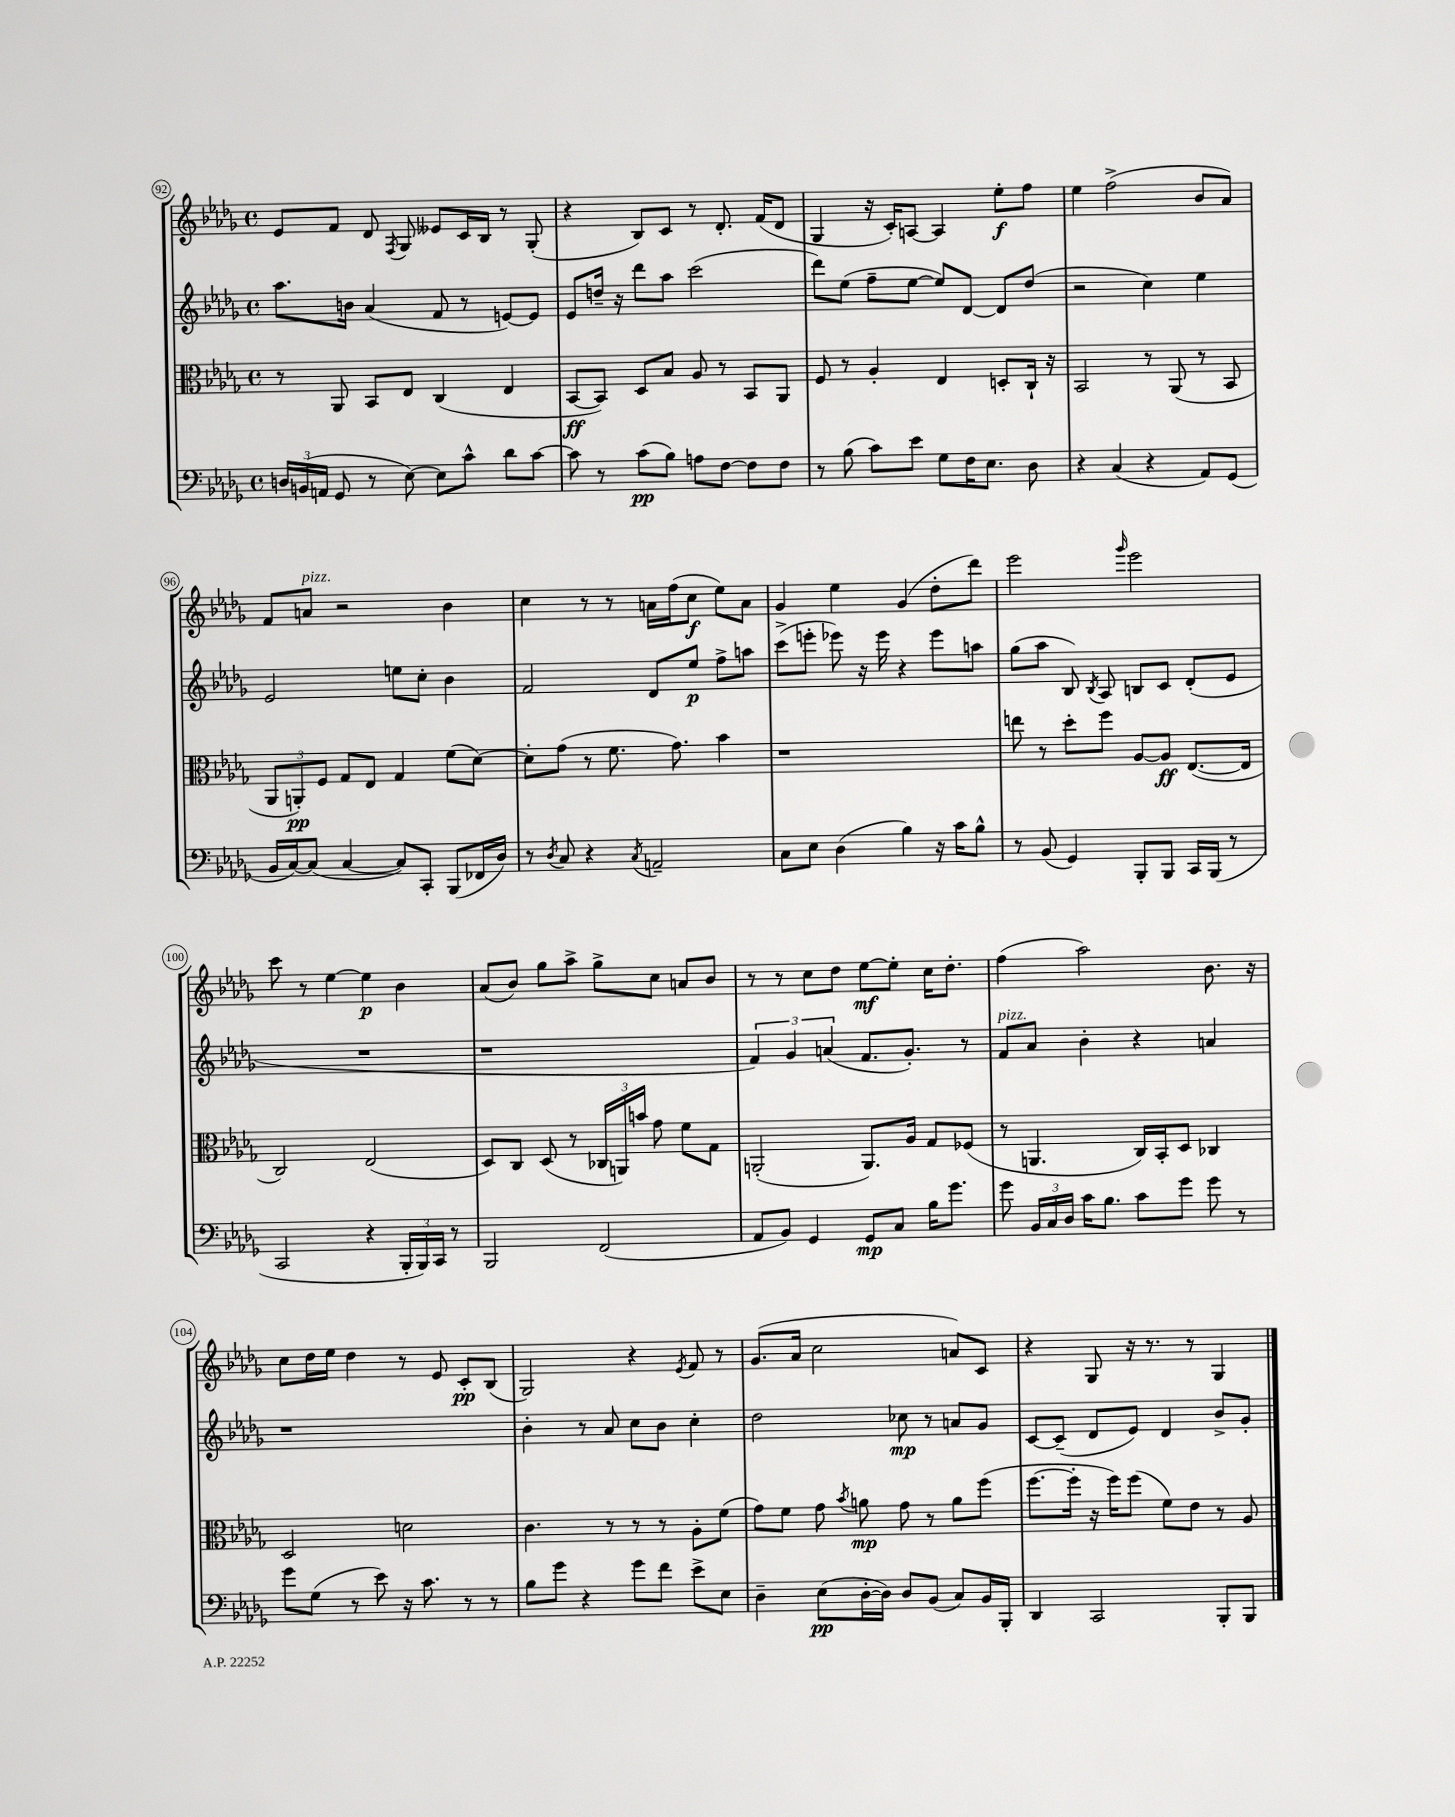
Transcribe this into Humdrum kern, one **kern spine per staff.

**kern	**dynam	**kern	**dynam	**kern	**dynam	**kern	**dynam
*part4	*part4	*part3	*part3	*part2	*part2	*part1	*part1
*staff4	*staff4	*staff3	*staff3	*staff2	*staff2	*staff1	*staff1
*clefF4	*	*clefC3	*	*clefG2	*	*clefG2	*
*k[b-e-a-d-g-]	*	*k[b-e-a-d-g-]	*	*k[b-e-a-d-g-]	*	*k[b-e-a-d-g-]	*
*M4/4	*	*M4/4	*	*M4/4	*	*M4/4	*
*met(c)	*	*met(c)	*	*met(c)	*	*met(c)	*
=92	=92	=92	=92	=92	=92	=92	=92
24Dn/LL	.	8r	.	8.aa-\L	.	8e-/L	.
(24BBn/	.	.	.	.	.	.	.
24AAn/JJ	.	.	.	.	.	.	.
8GG-/	.	8AA-/	.	.	.	8f/J	.
.	.	.	.	16bn\Jk	.	.	.
8r	.	8BB-/L	.	(4a-/	.	8d-/	.
.	.	.	.	.	.	8qF/	.
[8E-\)	.	8E-/J	.	.	.	8G-/	.
8E-\L]	.	(4C/	.	8f/	.	8e--X/L	.
8c^^\J	.	.	.	8r	.	16c/L	.
.	.	.	.	.	.	16B-/JJ	.
8d-\L	.	4E-/	.	[8en/L)	.	8r	.
[8c\J	.	.	.	8e/J]	.	(8G-'/	.
=93	=93	=93	=93	=93	=93	=93	=93
8c\]	.	[8BB-/L	ff	8e-/L	.	4r	.
8r	.	8BB-/J])	.	16ddn~/Jk	.	.	.
.	.	.	.	16r	.	.	.
(8c\L	pp	8D-/L	.	8ddd-\L	.	8B-/L)	.
8B-\J)	.	8B-/J	.	8aa-\J	.	8c/J	.
8An\L	.	8A-/	.	(2ccc\	.	8r	.
[8F\J	.	8r	.	.	.	8.d-'/	.
8F\L]	.	8BB-/L	.	.	.	.	.
.	.	.	.	.	.	(16f/KL	.
8F\J	.	8AA-/J	.	.	.	8d-/J	.
=94	=94	=94	=94	=94	=94	=94	=94
8r	.	8F/	.	8ddd-\L)	.	4G-/	.
(8B-\	.	8r	.	(8ee-\J	.	.	.
8c\L)	.	4A-'/	.	8ff~\L	.	16r	.
.	.	.	.	.	.	16c'/KL)	.
8e-\J	.	.	.	[8ee-\J	.	[8An/J	.
8G-\L	.	4E-/	.	8ee-/L])	.	4A/]	.
16F\K	.	.	.	[8d-/J	.	.	.
8.E-\J	.	.	.	.	.	.	.
.	.	8Dn'/L	.	8d-/L]	.	8ee-'\L	f
8D-\	.	16C`/Jk	.	(8dd-/J	.	8ff\J	.
.	.	16r	.	.	.	.	.
=95	=95	=95	=95	=95	=95	=95	=95
4r	.	2BB-/	.	2r	.	4ee-\	.
(4C/	.	.	.	.	.	(2ff^\	.
4r	.	8r	.	4cc\)	.	.	.
.	.	(8AA-/	.	.	.	.	.
8AA-/L)	.	8r	.	4ee-\	.	8b-/L	.
(8GG-/J	.	8BB-/	.	.	.	8a-/J)	.
!!LO:LB:g=z
=96	=96	=96	=96	=96	=96	=96	=96
16BB-/LL	.	12AA-/L	.	2e-/	.	8f/L	.
[16C/J)	.	.	.	.	.	.	.
.	.	12AAn'/)	pp	.	.	.	.
!	!	!	!	!	!	!LO:TX:a:i:t=pizz.	!
(8C/J]	.	.	.	.	.	8an/J	.
.	.	12F/J	.	.	.	.	.
[4C/	.	8G-/L	.	.	.	2r	.
.	.	8E-/J	.	.	.	.	.
8C/L])	.	4G-/	.	8een\L	.	.	.
8CC'/J	.	.	.	8cc'\J	.	.	.
(8BBB-/L	.	(8f\L	.	4b-\	.	4b-\	.
16FF-X/L	.	[8d-\J)	.	.	.	.	.
16D-/JJ)	.	.	.	.	.	.	.
=97	=97	=97	=97	=97	=97	=97	=97
8r	.	8d-'\L]	.	2f/	.	4cc\	.
8qD-/	.	.	.	.	.	.	.
8C/	.	(8g-\J	.	.	.	.	.
4r	.	8r	.	.	.	8r	.
.	.	8.f\	.	.	.	8r	.
8qC/	.	.	.	.	.	.	.
2AAn~/	.	.	.	8d-/L	.	16an\LL	.
.	.	8.g-\)	.	.	.	(16ff\J	.
.	.	.	.	8ee-/J	p	8cc\J	f
.	.	4b-\	.	8ff^\L	.	8ee-\L)	.
.	.	.	.	8aan\J	.	8a\J	.
=98	=98	=98	=98	=98	=98	=98	=98
8C\L	.	1r	.	(8ccc^\L	.	4g-/	.
8E-\J	.	.	.	8eeen'\J	.	.	.
(4D-\	.	.	.	8eee-X\)	.	4ee-\	.
.	.	.	.	16r	.	.	.
.	.	.	.	16eee-\	.	.	.
4B-\)	.	.	.	4r	.	(4g-/	.
16r	.	.	.	8eee-\L	.	8dd-'\L	.
16c\KL	.	.	.	.	.	.	.
8B-^^\J	.	.	.	8aan\J	.	8ddd-\J)	.
=99	=99	=99	=99	=99	=99	=99	=99
8r	.	8een\	.	(8gg-\L	.	2eee-\	.
(8BB-/	.	8r	.	8aa-\J	.	.	.
4GG-/)	.	8dd-'\L	.	8B-/)	.	.	.
.	.	.	.	8qB-/	.	.	.
.	.	8ff\J	.	8A-/	.	.	.
.	.	.	.	.	.	16qqggg-/	.
8BBB-'/L	.	[8A-/L	.	8Bn/L	.	2eee-\	.
8BBB-/J	.	8A-/J]	ff	8c/J	.	.	.
16CC/LL	.	([8.E-/L	.	(8d-'/L	.	.	.
(16BBB-/JJ	.	.	.	.	.	.	.
8r	.	.	.	8e-/J	.	.	.
.	.	16E-/Jk]	.	.	.	.	.
!!LO:LB:g=z
=100	=100	=100	=100	=100	=100	=100	=100
2CC/	.	2C/)	.	1r	.	8ccc\	.
.	.	.	.	.	.	8r	.
.	.	.	.	.	.	[4ee-\	.
4r	.	(2E-/	.	.	.	4ee-\]	p
24BBB-'/LL	.	.	.	.	.	4b-\	.
24BBB-/)	.	.	.	.	.	.	.
24CC/JJ	.	.	.	.	.	.	.
8r	.	.	.	.	.	.	.
=101	=101	=101	=101	=101	=101	=101	=101
2BBB-/	.	8D-/L)	.	1r	.	(8a-/L	.
.	.	8C/J	.	.	.	8b-/J)	.
.	.	(8D-/	.	.	.	8gg-\L	.
.	.	8r	.	.	.	8aa-^\J	.
(2FF/	.	24C-X/LL	.	.	.	8gg-^\L	.
.	.	24AAn/)	.	.	.	.	.
.	.	24bn/JJ	.	.	.	.	.
.	.	8g-\	.	.	.	8cc\J	.
.	.	8f\L	.	.	.	8an/L	.
.	.	8G-\J	.	.	.	8b-/J	.
=102	=102	=102	=102	=102	=102	=102	=102
8AA-/L	.	(2AAn'/	.	6f/)	.	8r	.
8BB-/J)	.	.	.	.	.	8r	.
.	.	.	.	6g-/	.	.	.
4GG-/	.	.	.	.	.	8cc\L	.
.	.	.	.	(6an/	.	.	.
.	.	.	.	.	.	8dd-\J	.
8GG-/L	mp	8.AA/L)	.	8.f/L	.	[8ee-\L	mf
8C/J	.	.	.	.	.	8ee-'\J]	.
.	.	16A-/Jk	.	8.g-'/J)	.	.	.
16B-\KL	.	8G-/L	.	.	.	16cc\KL	.
8.g-\J	.	.	.	.	.	8.dd-'\J	.
.	.	(8F-X/J	.	8r	.	.	.
=103	=103	=103	=103	=103	=103	=103	=103
!	!	!	!	!LO:TX:a:i:t=pizz.	!	!	!
8g-\	.	8r	.	8f/L	.	(4ff\	.
24BB-/LL	.	4.AAn/	.	8a-/J	.	.	.
24C/	.	.	.	.	.	.	.
24D-/JJ	.	.	.	.	.	.	.
16c\KL	.	.	.	4b-'\	.	2aa-\)	.
8.B-\J	.	.	.	.	.	.	.
8c\L	.	16C/LL)	.	4r	.	.	.
.	.	16BB-'/J	.	.	.	.	.
8g-\J	.	8D-/J	.	.	.	.	.
8g-\	.	4C-X/	.	4an/	.	8.b-\	.
8r	.	.	.	.	.	.	.
.	.	.	.	.	.	16r	.
!!LO:LB:g=z
=104	=104	=104	=104	=104	=104	=104	=104
8g-\L	.	2D-/	.	1r	.	8cc\L	.
(8G-\J	.	.	.	.	.	16dd-\L	.
.	.	.	.	.	.	16ee-\JJ	.
8r	.	.	.	.	.	4dd-\	.
8e-\)	.	.	.	.	.	.	.
16r	.	2dn\	.	.	.	8r	.
8.c\	.	.	.	.	.	.	.
.	.	.	.	.	.	8e-/	.
8r	.	.	.	.	.	8c'/L	pp
8r	.	.	.	.	.	(8B-/J	.
=105	=105	=105	=105	=105	=105	=105	=105
8B-\L	.	4.c\	.	4b-'\	.	2G-/)	.
8g-\J	.	.	.	.	.	.	.
4r	.	.	.	8r	.	.	.
.	.	8r	.	8a-/	.	.	.
8g-\L	.	8r	.	8cc\L	.	4r	.
8f\J	.	8r	.	8b-\J	.	.	.
.	.	.	.	.	.	8qe-/	.
8e-^\L	.	8A-'\L	.	4cc'\	.	8f/	.
8E-\J	.	(8f\J	.	.	.	8r	.
=106	=106	=106	=106	=106	=106	=106	=106
4D-~\	.	8g-\L)	.	2dd-\	.	(8.g-/L	.
.	.	8f\J	.	.	.	.	.
.	.	.	.	.	.	16a-/Jk	.
(8E-\L	pp	8g-\	.	.	.	2cc\	.
.	.	8qb-/	.	.	.	.	.
[16D-'\L	.	8an\	mp	.	.	.	.
16D-\JJ])	.	.	.	.	.	.	.
8D-/L	.	8g-\	.	8cc-X\	mp	.	.
(8BB-/J	.	8r	.	8r	.	.	.
8C/L)	.	8a\L	.	8an/L	.	8an/L)	.
16BB-/L	.	(8ff\J	.	8g-/J	.	8c/J	.
16BBB-'/JJ	.	.	.	.	.	.	.
=107	=107	=107	=107	=107	=107	=107	=107
4DD-/	.	[8.ff\L	.	[8c/L	.	4r	.
.	.	.	.	(8c~/J]	.	.	.
.	.	16ff'\Jk]	.	.	.	.	.
2CC/	.	16r	.	8d-/L	.	8G-/	.
.	.	16ff\KL)	.	.	.	.	.
.	.	(8ff\J	.	8e-/J)	.	16r	.
.	.	.	.	.	.	8.r	.
.	.	8f\L)	.	4d-/	.	.	.
.	.	8e-\J	.	.	.	8r	.
8BBB-'/L	.	8r	.	8b-^/L	.	4G-/	.
8BBB-/J	.	8A-/	.	8g-'/J	.	.	.
==	==	==	==	==	==	==	==
*-	*-	*-	*-	*-	*-	*-	*-
